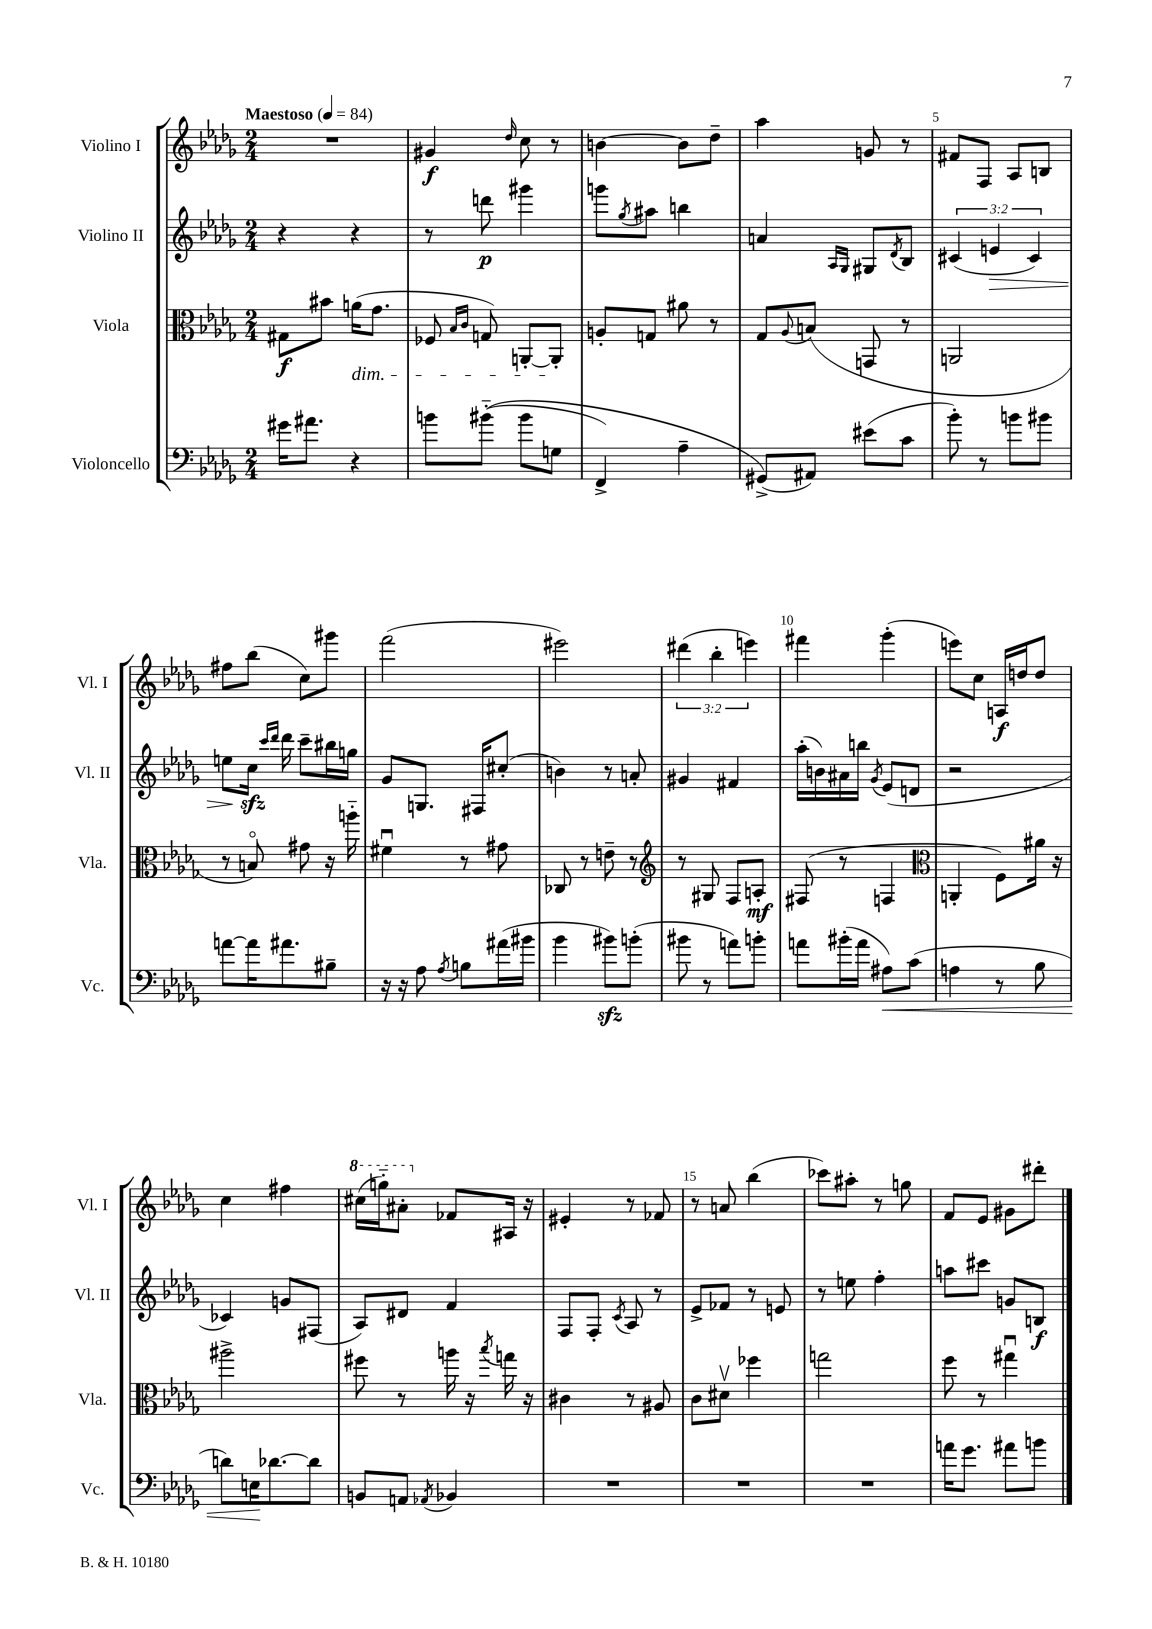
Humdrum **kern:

**kern	**kern	**kern	**kern
*staff4	*staff3	*staff2	*staff1
*clefF4	*clefC3	*clefG2	*clefG2
*k[b-e-a-d-g-]	*k[b-e-a-d-g-]	*k[b-e-a-d-g-]	*k[b-e-a-d-g-]
*M2/4	*M2/4	*M2/4	*M2/4
*MM84	*MM84	*MM84	*MM84
16g#	8G#	4r	2r
8.a#	.	.	.
.	8b#	.	.
4r	(16a	4r	.
.	8.g-	.	.
=	=	=	=
8b	8F-	8r	4g#
.	16qqB-	.	.
.	16qqc	.	.
&((8b#'~	8G)	8ddd	.
.	.	.	16qqdd-
8b#	[8AA'	4ggg#	8cc
8G	8AA']	.	8r
=	=	=	=
4FF^)	8A'	8ggg	[4b
.	.	8qgg-	.
.	8G	8aa#	.
4A-~	8a#	4bb	8b]
.	8r	.	8dd-~
=	=	=	=
(8GG#^&)	8G-	4a	4aa-
.	8qqA-	.	.
8AA#)	(8B	.	.
.	.	16qqA-	.
.	.	16qqG-	.
(8e#	8GG	8G#	8g
.	.	8qd-	.
8c	8r	8B-	8r
=	=	=	=
8b-')	2AA	(6c#	8f#
8r	.	.	8F
.	.	6e	.
8b	.	.	8A-
.	.	6c#)	.
8b#	.	.	8B
=	=	=	=
[8a	8r	8ee	8ff#
16a]	8Bo)	16cc	(8bb-
.	.	16qqccc	.
.	.	16qqddd-	.
8.a#	.	16ddd-	.
.	8g#	8ccc~	8cc)
8B#~	16r	16bb#	8ggg#
.	16aa'~	16gg	.
=	=	=	=
16r	4f#u	8g-	(2fff
16r	.	.	.
8A-	.	8.G	.
8qA-	.	.	.
8B	8r	.	.
.	.	16F#	.
(16a#	8g#	(8cc#'	.
16b#	.	.	.
=	=	=	=
4b-	8C-	4b)	2eee#)
.	8r	.	.
8b#)	8e~	8r	.
(8b'	8r	8a'	.
=	=	=	=
*	*clefG2	*	*
8b#	8r	4g#	(6ddd#
8r	8G#	.	.
.	.	.	6bb-'
8a)	8F	4f#	.
.	.	.	6eee)
8b'	8A'	.	.
=	=	=	=
8a	(8F#	(16aa-'	4fff#
.	.	16b)	.
(16b#'	8r	16a#	.
16a	.	16bb	.
.	.	8qg-	.
8A#)	4F	(8e-	(4ggg-'
(8c	.	8d	.
=	=	=	=
*	*clefC3	*	*
4A	4AA'	2r	8eee)
.	.	.	8cc
8r	8F)	.	16A
.	.	.	16dd
8B-	16a#	.	8dd
.	16r	.	.
=	=	=	=
8d)	2aa#^	4c-)	4cc
16E	.	.	.
[8.d-	.	.	.
.	.	8g	4ff#
8d-]	.	(8F#	.
=	=	=	=
8BB	8ff#	8A-)	(16ccc#
.	.	.	16ggg'~)
8AA	8r	8d#	8aa#'
8qAA-	.	.	.
4BB-	16aa	4f	8f-
.	16r	.	.
.	8qbb-	.	.
.	16gg	.	16A#
.	16r	.	16r
=	=	=	=
2r	4c#	8F	4e#'
.	.	8F'	.
.	.	8qc	.
.	8r	8A-	8r
.	8A#	8r	8f-
=	=	=	=
2r	8c	8e-^	8r
.	8d#v	8f-	8a
.	4ff-	8r	(4bb-
.	.	8e	.
=	=	=	=
2r	2gg	8r	8ccc-)
.	.	8ee	8aa#'
.	.	4ff'	8r
.	.	.	8gg
=	=	=	=
16a	8ff	8aa	8f
8.g-	.	.	.
.	8r	8ccc#	8e-
8a#	4gg#u	8g	8g#
8b	.	8B	8ddd#'
==	==	==	==
*-	*-	*-	*-
